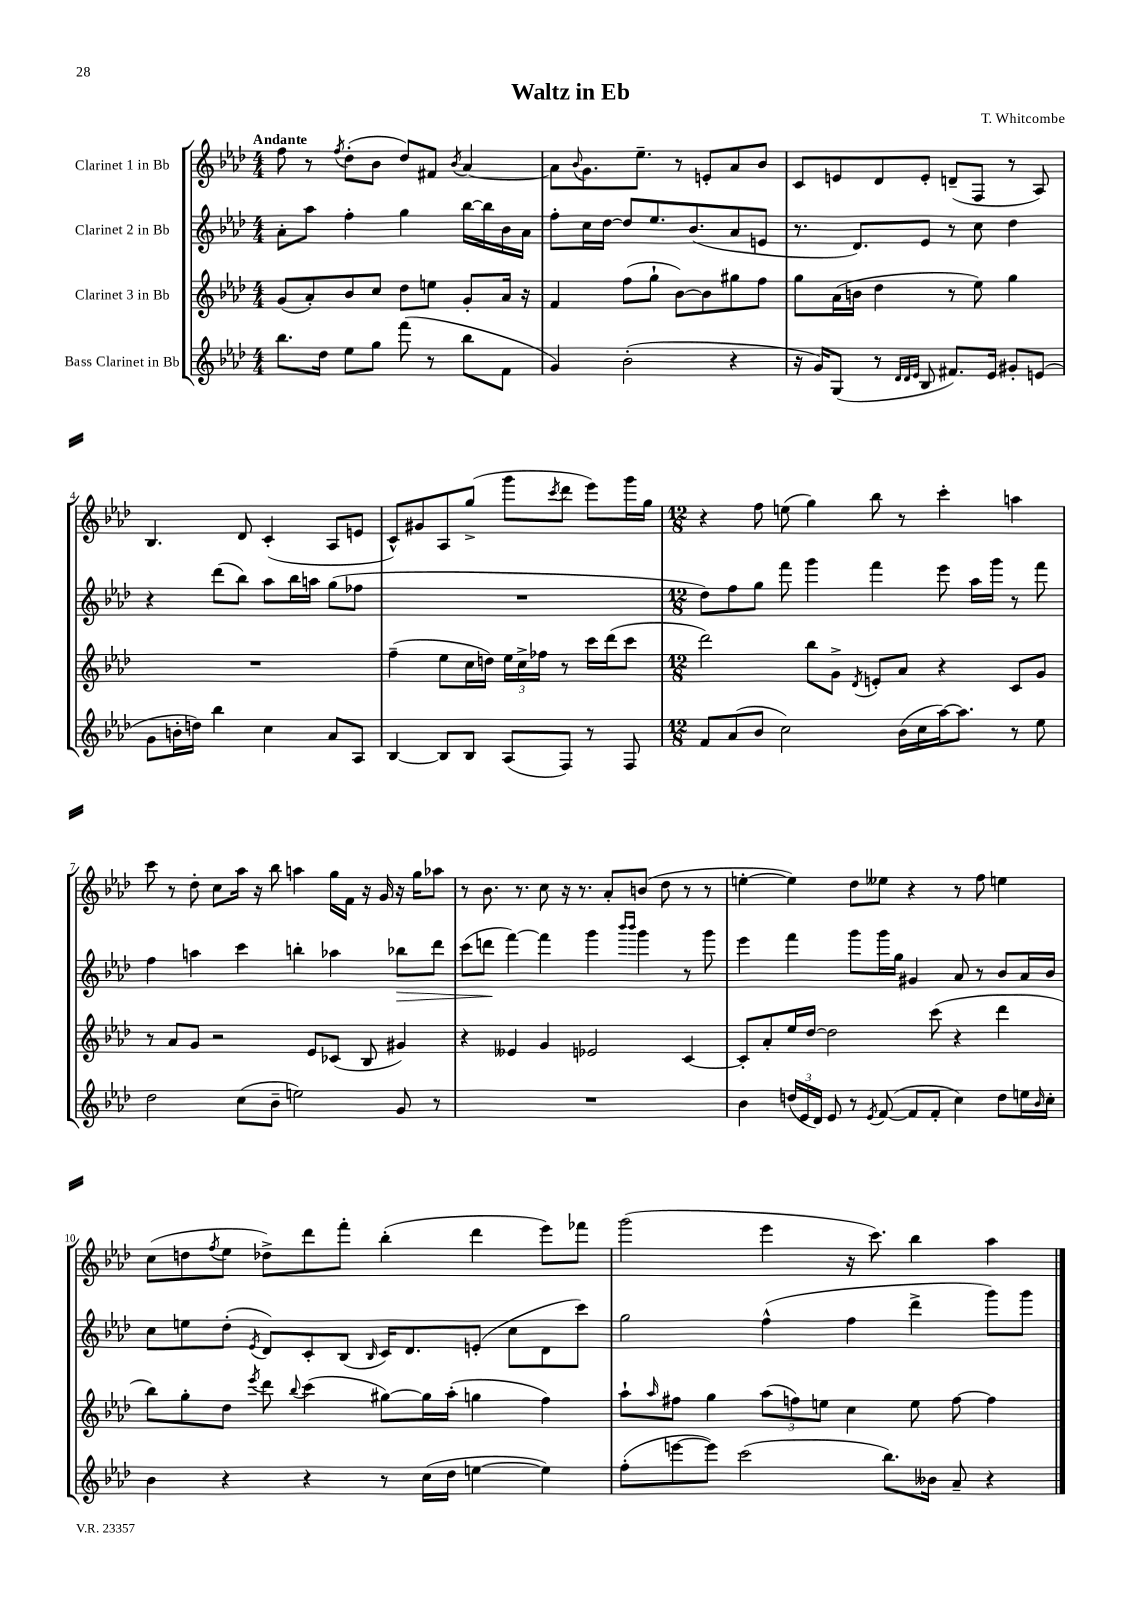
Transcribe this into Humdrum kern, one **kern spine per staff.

**kern	**kern	**kern	**kern
*staff4	*staff3	*staff2	*staff1
*clefG2	*clefG2	*clefG2	*clefG2
*k[b-e-a-d-]	*k[b-e-a-d-]	*k[b-e-a-d-]	*k[b-e-a-d-]
*M4/4	*M4/4	*M4/4	*M4/4
8.bb-\L	(8g/L	8a-'\L	8ff\
.	8a-'/)	8aa-\J	8r
16dd-\Jk	.	.	.
.	.	.	8qff/
8ee-\L	8b-/	4ff'\	(8dd-'\L
8gg\J	8cc/J	.	8b-\J
(8fff\	8dd-\L	4gg\	8dd-/L)
8r	8ee\J	.	8f#/J
.	.	.	8qb-/
8bb-\L	8g'/L	[16bb-\LL	[4a-/
.	.	16bb-\]	.
8f\J	16a-/Jk	16b-\	.
.	16r	16a-\JJ	.
=	=	=	=
4g/)	4f/	8ff'\L	8a-\]L
.	.	.	8qqb-/
.	.	16cc\L	8.g\
.	.	[16dd-\JJ	.
(2b-'\	(8ff\L	8dd-/]L	.
.	.	.	8.ee-~\J
.	8gg`\J	8.ee-/	.
.	[8b-\L)	.	8r
.	.	(8.b-/	.
.	8b-\]	.	8e'/L
4r	8gg#\	8a-/	8a-/
.	8ff\J	8e/J	8b-/J
=	=	=	=
16r	8gg\L	8.r	8c/L
16g/LK)	.	.	.
(8G/J	(16a-\L	.	8e/
.	16b\JJ	8.d-/L)	.
8r	4dd-\	.	8d-/
32qqd-/LLL	.	.	.
32qqd-/	.	.	.
32qqe-/JJJ	.	.	.
8B-/	.	8e-/J	8e'/J
8.f#/L)	8r	8r	(8d~/L
.	8ee-\)	8cc\	8F/J
16e-/Jk	.	.	.
8g#'/L	4gg\	4dd-\	8r
(8e/J	.	.	8A-/)
=	=	=	=
8g\L	1r	4r	4.B-/
16b'\L	.	.	.
16dd\JJ)	.	.	.
4bb-\	.	(8ddd-\L	.
.	.	8bb-\J)	8d-/
4cc\	.	8aa-\L	(4c'/
.	.	16bb-\L	.
.	.	16aa\JJ	.
8a-/L	.	(8gg\L	8A-/L
8A-/J	.	8ff-\J	8e/J
=	=	=	=
[4B-/	(4ff~\	1r	8c^^/L)
.	.	.	8g#/
8B-/]L	8ee-\L	.	8A-/
8B-/J	16cc\L	.	(8gg^/J
.	16dd\JJ)	.	.
(8A-/L	24ee-\LL	.	8ggg\L
.	24cc^\	.	.
.	24ff-\JJ	.	.
.	.	.	8qccc/
8F/J)	8r	.	8ddd-\J
8r	16ccc\LL	.	8eee-\L)
.	(16ddd-\J	.	.
8F/	8ccc\J	.	16ggg\L
.	.	.	16gg\JJ
=	=	=	=
*M12/8	*M12/8	*M12/8	*M12/8
8f/L	2ddd-\)	8dd-\L)	4r
(8a-/	.	8ff\	.
8b-/J	.	8gg\J	8ff\
2cc\)	.	8fff\	(8ee\
.	8bb-\L	4ggg\	4gg\)
.	8g^\J	.	.
.	8qd-/	.	.
.	8e'/L	4fff\	8bb-\
(16b-\LL	8a-/J	.	8r
16cc\	.	.	.
[16aa-\J)	4r	8eee-\	4ccc'\
8.aa-\]J	.	.	.
.	.	16aa-\LL	.
.	.	16ggg\JJ	.
8r	8c/L	8r	4aa\
8ee-\	8g/J	8fff\	.
=	=	=	=
2dd-\	8r	4ff\	8ccc\
.	8a-/L	.	8r
.	8g/J	4aa\	8dd-'\
.	2r	.	8cc\L
(8cc\L	.	4ccc\	16aa-\Jk
.	.	.	16r
8b-~\J	.	.	8bb-\
2ee\)	.	4bb'\	4aa\
.	8e-/L	.	.
.	(8c-/J	4aa-\	16gg\LL
.	.	.	16f\JJ
.	8B-/	.	16r
.	.	.	16g/
8g/	4g#/)	8bb-\L	16r
.	.	.	16gg\LK
8r	.	8ddd-\J	8aa-\J
=	=	=	=
1.r	4r	(8ccc\L	8r
.	.	8ddd\J	8.b-\
.	4e--/	[4fff\)	.
.	.	.	8.r
.	4g/	4fff\]	8cc\
.	.	.	16r
.	.	.	8.r
.	2e-/	4ggg\	.
.	.	.	8a-'/L
.	.	16qqbbb-/LL	.
.	.	16qqbbb-/JJ	.
.	.	4ggg\	(8b/J
.	.	.	8dd-\
.	[4c/	8r	8r
.	.	8ggg\	8r
=	=	=	=
4b-\	8c'/]L	4eee-\	[4ee'\
.	8a-'/	.	.
(24dd/LL	16ee-/L	4fff\	4ee\])
24e-/	.	.	.
.	[16dd-/JJ	.	.
24d-/JJ)	.	.	.
8e-/	2dd-\]	.	.
8r	.	8ggg\L	8dd-\L
8qe-/	.	.	.
([8f/	.	16ggg\L	8ee--\J
.	.	16gg\JJ	.
8f/]L	.	4g#/	4r
8f'/J	(8ccc\	.	.
4cc\)	4r	8a-/	8r
.	.	8r	8ff\
8dd\L	4ddd-\	8b-/L	4ee\
16ee\L	.	16a-/L	.
16qqb-/	.	.	.
16cc'\JJ	.	16b-/JJ	.
=	=	=	=
4b-\	8bb-\L)	8cc\L	(8cc\L
.	8gg'\	8ee\	8dd\
.	.	.	8qff/
4r	8dd-\J	(8dd-'\J	8ee-\J
.	8qeee-/	8qe-/	.
.	8ddd-\	8d-/L)	8dd-^\L)
.	8qqbb-/	.	.
4r	(4ccc\	8c'/	8ddd-\
.	.	(8B-/J	8fff'\J
.	.	16qqB-/	.
8r	[8gg#\L)	16c/LK)	(4bb-'\
.	.	8.d-/	.
(16cc\LL	16gg#\]L	.	.
16dd-\JJ	(16aa-'\JJ	.	.
[4ee\	4gg\	(8e'/J	4ddd-\
.	.	8cc\L	.
4ee\])	4ff\)	8d-\	8eee-\L)
.	.	8ccc\J)	8fff-\J
=	=	=	=
(8ff'\L	8aa-`\L	2gg\	(2ggg\
.	16qqaa-/	.	.
[8eee\	8ff#\J	.	.
8eee\]J)	4gg\	.	.
(2ccc\	.	.	.
.	(12aa-\L	(4ff^^\	4eee-\
.	12ff\)	.	.
.	12ee\J	.	.
.	4cc\	4ff\	16r
.	.	.	8.ccc\)
8.bb-\L)	.	.	.
.	8ee\	4ddd-^\	4bb-\
16b--\Jk	.	.	.
8a-~/	[8ff\	.	.
4r	4ff\]	8ggg\L)	4aa-\
.	.	8ggg\J	.
==	==	==	==
*-	*-	*-	*-
